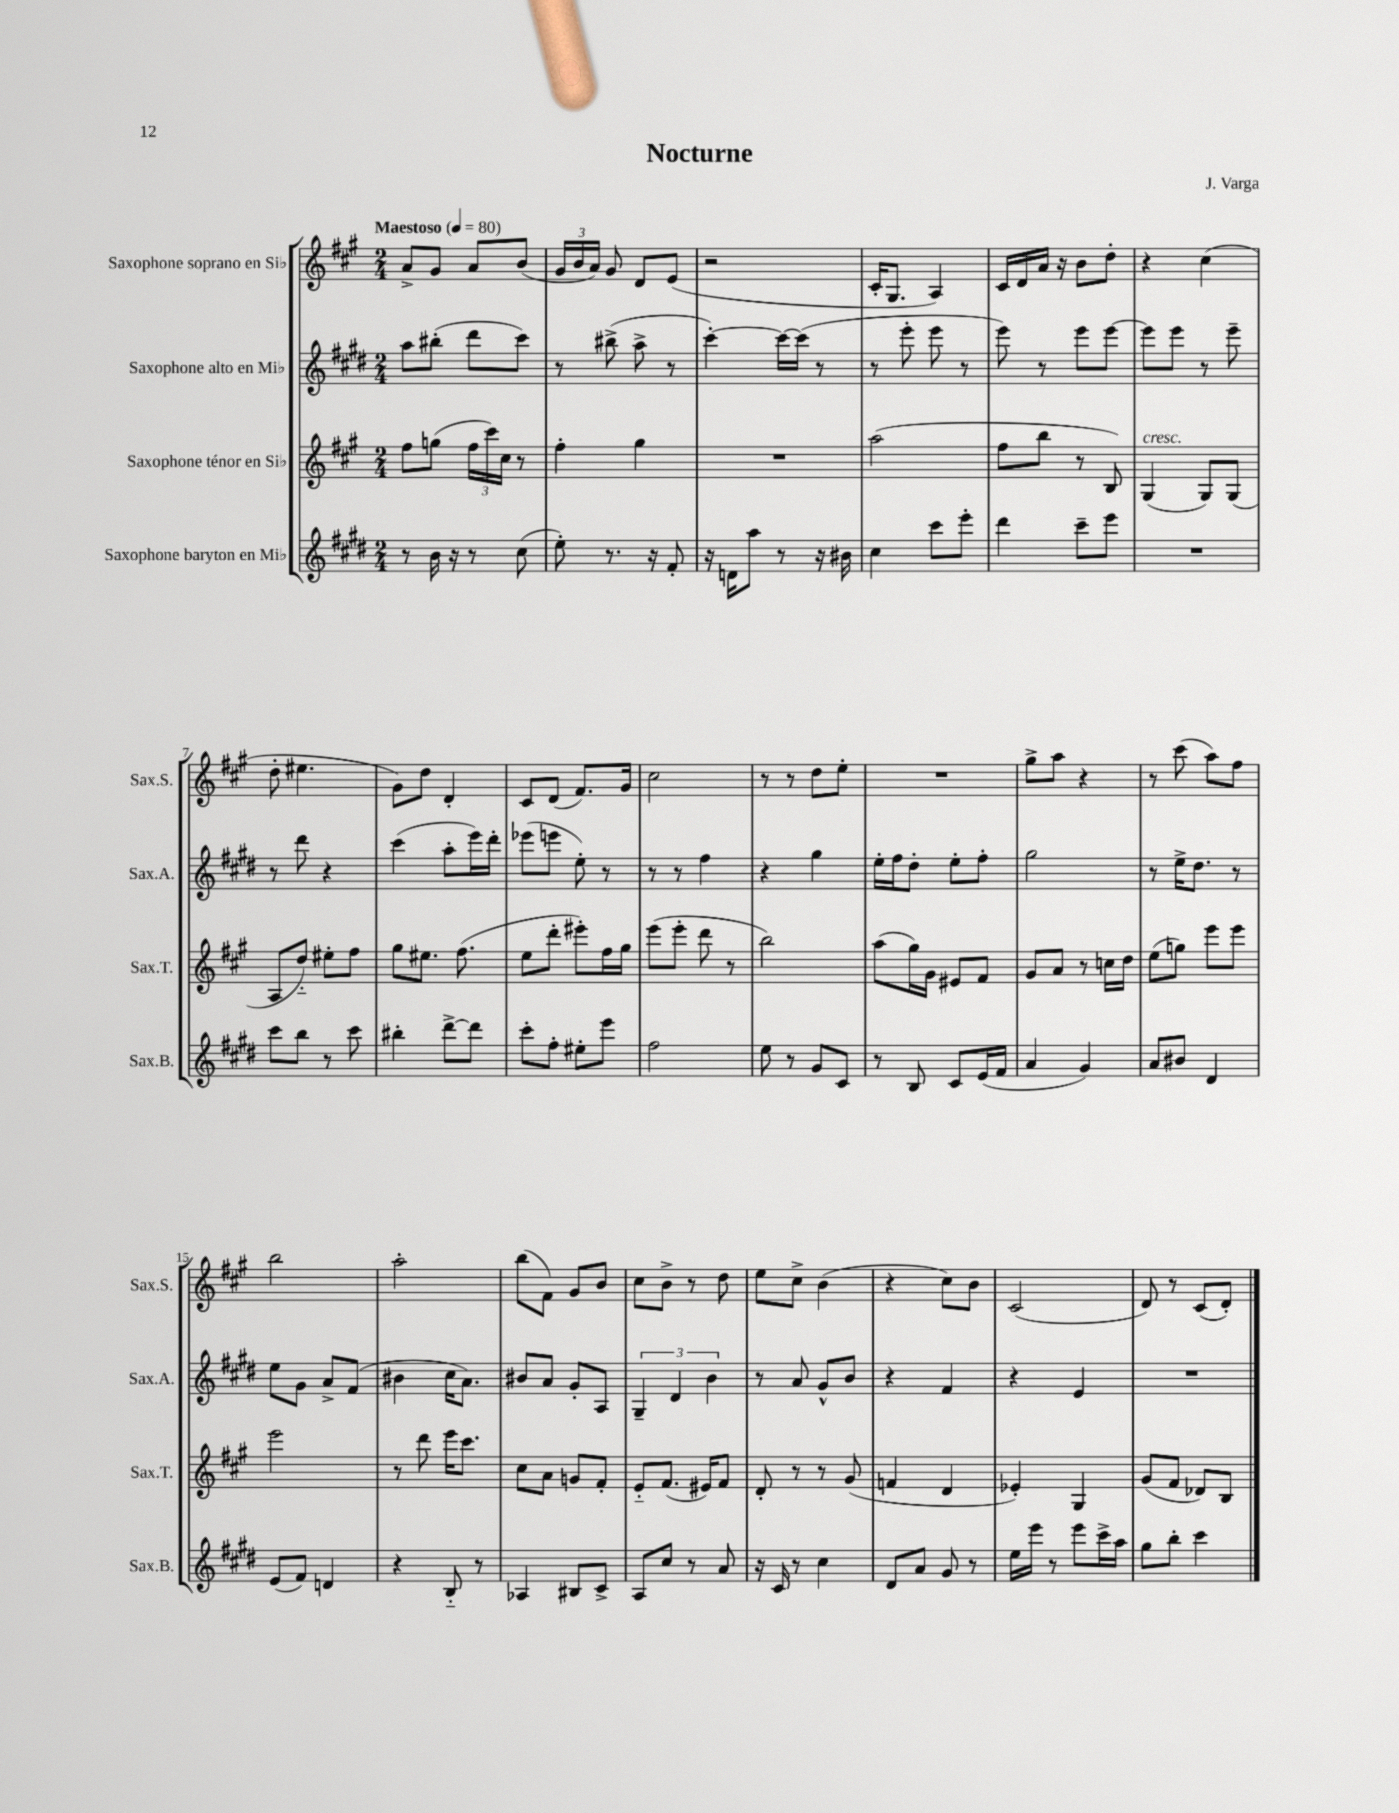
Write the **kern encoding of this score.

**kern	**kern	**kern	**kern
*staff4	*staff3	*staff2	*staff1
*clefG2	*clefG2	*clefG2	*clefG2
*k[f#c#g#d#]	*k[f#c#g#]	*k[f#c#g#d#]	*k[f#c#g#]
*M2/4	*M2/4	*M2/4	*M2/4
*MM80	*MM80	*MM80	*MM80
8r	8ff#\L	8aa\L	8a^/L
16b\	(8gg\J	(8bb#'\J	8g#/J
16r	.	.	.
8r	24ff#\LL	8ddd#\L	8a/L
.	24ccc#\)	.	.
.	24cc#\JJ	.	.
(8cc#\	8r	8ccc#\J)	(8b/J
=	=	=	=
8ee'\)	4ff#'\	8r	24g#/LL
.	.	.	24b/
.	.	.	24a/JJ)
8.r	.	(8bb#^\	8g#/
.	4gg#\	8aa^\	8d/L
16r	.	.	.
8f#'/	.	8r	(8e/J
=	=	=	=
16r	2r	[4ccc#'\)	2r
16d\LK	.	.	.
8aa\J	.	.	.
8r	.	16ccc#\_LL	.
.	.	(16ccc#\]JJ	.
16r	.	8r	.
16b#\	.	.	.
=	=	=	=
4cc#\	(2aa\	8r	16c#'/LK
.	.	.	8.G#/J
.	.	8eee'\	.
8ccc#\L	.	8eee\	4A/)
8eee'\J	.	8r	.
=	=	=	=
4ddd#\	8ff#\L	8eee\)	16c#/LL
.	.	.	16d/
.	8bb\J	8r	16a/JJ
.	.	.	16r
8ccc#~\L	8r	8eee\L	8b\L
8eee\J	8B/)	[8eee\J	8dd'\J
=	=	=	=
2r	(4G#/	8eee\]L	4r
.	.	8eee\J	.
.	8G#/L)	8r	(4cc#\
.	(8G#/J	8eee~\	.
=	=	=	=
8ccc#\L	8A/L	8r	8dd'\
8bb\J	8dd'~/J)	8ddd#\	4.ee#\
8r	8ee#'\L	4r	.
8ccc#\	8ff#\J	.	.
=	=	=	=
4bb#'\	8gg#\L	(4ccc#\	8g#\L)
.	8.ee#\J	.	8dd\J
[8ddd#^\L	.	8aa'\L	4d'/
.	(8.ff#\	.	.
8ddd#\]J	.	16eee\L)	.
.	.	16ddd#'\JJ	.
=	=	=	=
8ccc#'\L	8ee\L	(8eee-\L	8c#/L
8ff#'\J	8ddd'\J	8eee\J	(8d/J
8ee#'\L	8eee#'\L)	8ee'\)	8.f#/L)
8eee\J	16ff#\L	8r	.
.	16gg#\JJ	.	16g#/Jk
=	=	=	=
2ff#\	(8eee\L	8r	2cc#\
.	8eee'\J	8r	.
.	8ddd\	4ff#\	.
.	8r	.	.
=	=	=	=
8ee\	2bb\)	4r	8r
8r	.	.	8r
8g#/L	.	4gg#\	8dd\L
8c#/J	.	.	8ee'\J
=	=	=	=
8r	(8aa\L	16ee'\LL	2r
.	.	16ff#\J	.
8B/	16gg#\L)	8dd#'\J	.
.	16g#\JJ	.	.
8c#/L	8e#/L	8ee'\L	.
(16e/L	8f#/J	8ff#'\J	.
16f#/JJ	.	.	.
=	=	=	=
4a/	8g#/L	2gg#\	8gg#^\L
.	8a/J	.	8aa\J
4g#/)	8r	.	4r
.	16cc\LL	.	.
.	16dd\JJ	.	.
=	=	=	=
8a/L	(8ee\L	8r	8r
8b#/J	8gg\J)	16ee^\LK	(8ccc#\
.	.	8.dd#\J	.
4d#/	8eee\L	.	8aa\L)
.	8eee\J	8r	8ff#\J
=	=	=	=
(8e/L	2eee\	8ee\L	2bb\
8f#/J)	.	8g#\J	.
4d/	.	8a^/L	.
.	.	(8f#/J	.
=	=	=	=
4r	8r	4b#\	2aa'\
.	8ddd\	.	.
8B'~/	16eee\LK	16cc#\LK	.
.	8.ccc#\J	8.a\J)	.
8r	.	.	.
=	=	=	=
4A-/	8cc#\L	8b#/L	(8bb\L
.	8a\J	8a/J	8f#\J)
8B#/L	8g/L	8g#'/L	8g#/L
8c#^/J	8f#'/J	8A/J	8b/J
=	=	=	=
8A/L	8e'~/L	6G#~/	8cc#\L
8cc#/J	(8.f#/J	.	8b^\J
.	.	6d#/	.
8r	.	.	8r
.	16e#/LK)	.	.
.	.	6b\	.
8a/	8f#/J	.	8dd\
=	=	=	=
16r	8d'/	8r	8ee\L
16c#/	.	.	.
8r	8r	8a/	8cc#^\J
4cc#\	8r	8g#^^/L	(4b\
.	(8g#/	8b/J	.
=	=	=	=
8d#/L	4f/	4r	4r
8a/J	.	.	.
8g#/	4d/	4f#/	8cc#\L)
8r	.	.	8b\J
=	=	=	=
16ee\LL	4e-'/)	4r	(2c#/
16eee\JJ	.	.	.
8r	.	.	.
8eee\L	4G#/	4e/	.
16ccc#^\L	.	.	.
16aa\JJ	.	.	.
=	=	=	=
8gg#\L	(8g#/L	2r	8d/)
8bb'\J	8f#/J	.	8r
4ccc#\	8d-/L)	.	(8c#/L
.	8B/J	.	8d'/J)
==	==	==	==
*-	*-	*-	*-
